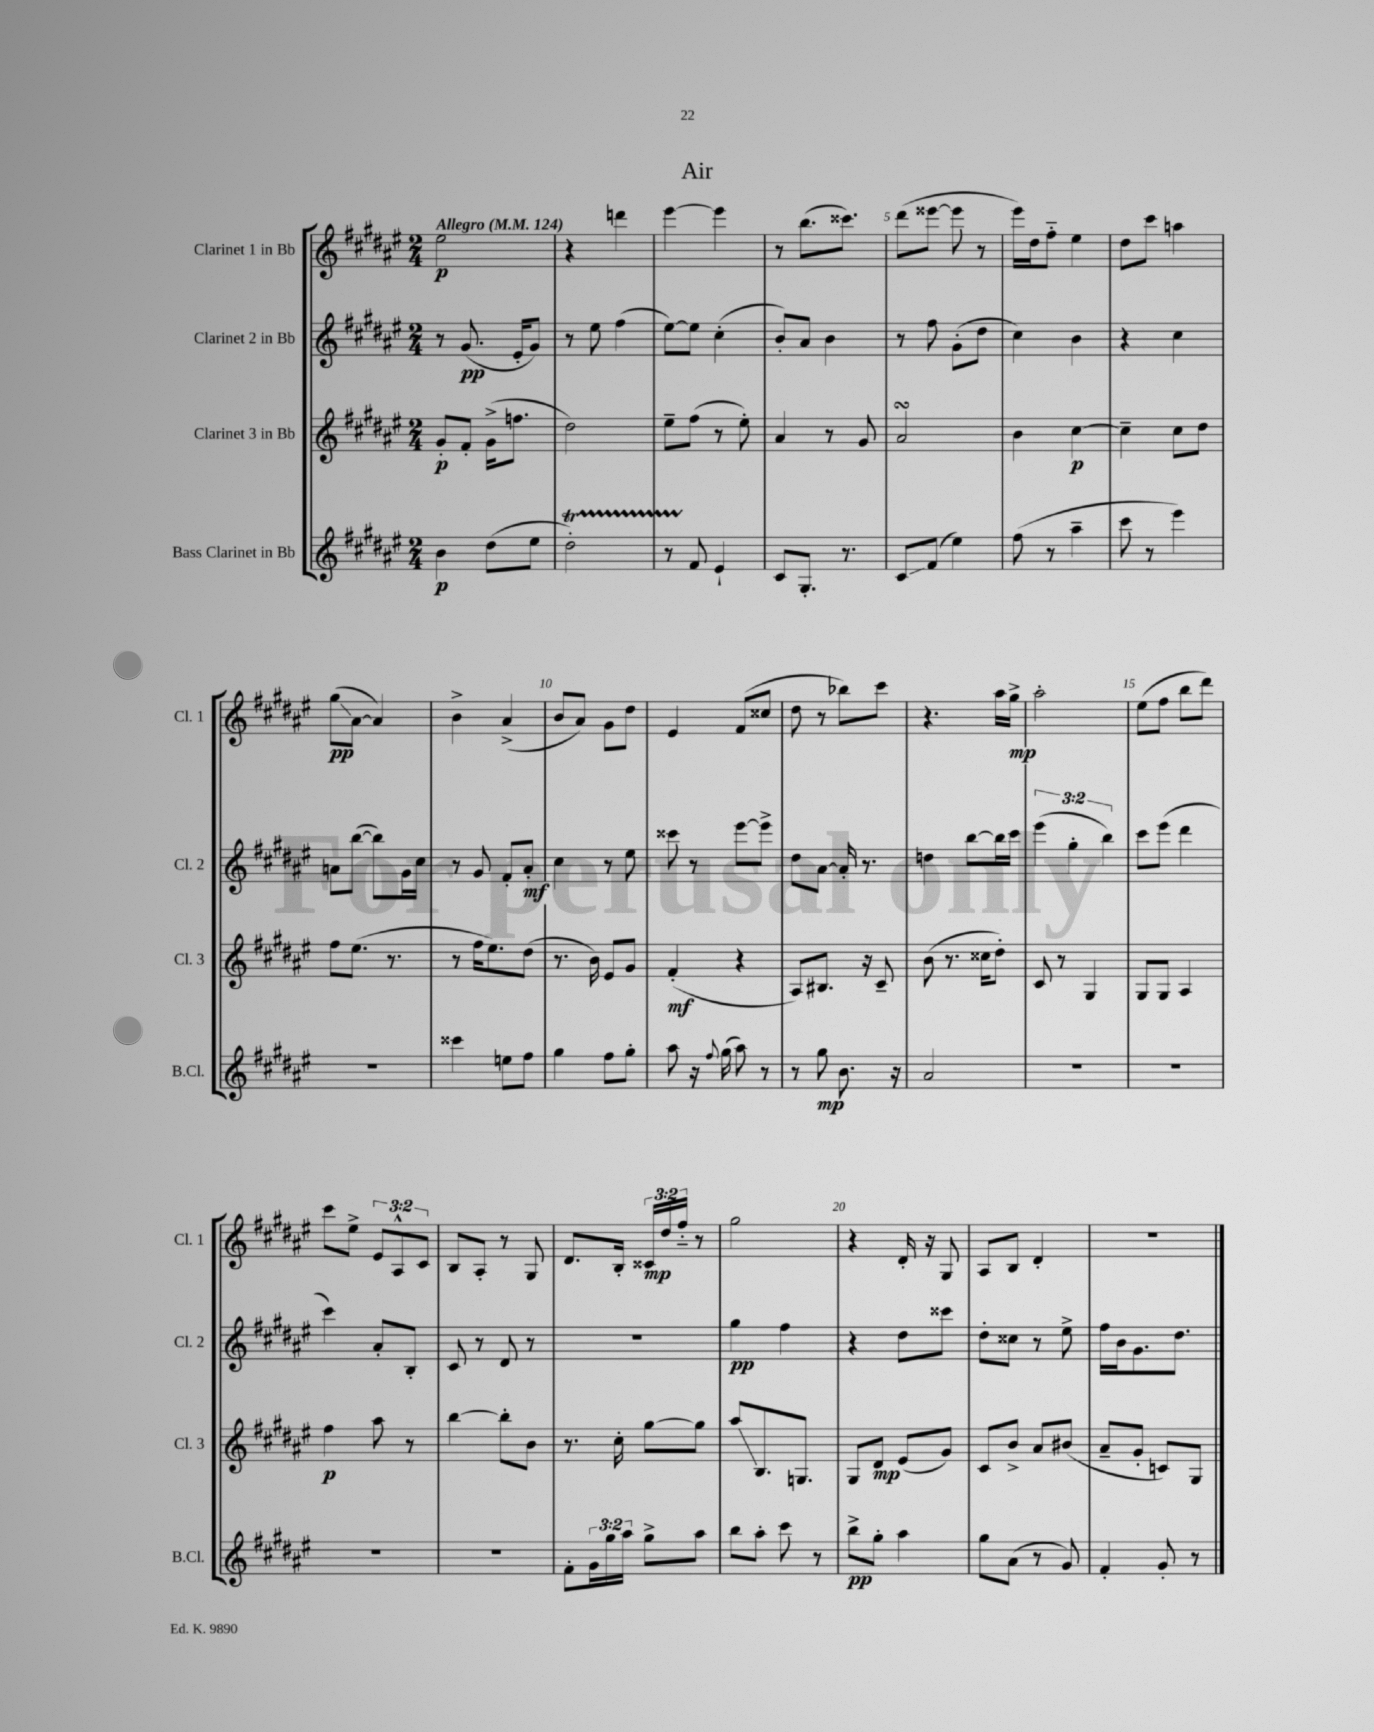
\header { title = "Air" }
<<
\new StaffGroup <<
\new Staff = "s0" \with { instrumentName = "Clarinet 1 in Bb" shortInstrumentName = "Cl. 1" } {
    \clef treble \key fis \major \numericTimeSignature \time 2/4 \override Staff.TupletNumber.text = #tuplet-number::calc-fraction-text \tempo "Allegro" 4 = 124
    eis''2\p |
    r4 d'''4 |
    eis'''4~ eis'''4 |
    r8 b''8.( cisis'''8.) |
    dis'''8( eisis'''8~ eisis'''8 r8 |
    eis'''16) dis''16 fis''8-_ eis''4 |
    dis''8 cis'''8 a''4 |
    gis''8\glissando\pp( ais'8~ ais'4) |
    b'4-> ais'4->( |
    b'8 ais'8) gis'8 dis''8 |
    eis'4 fis'8( cisis''8 |
    dis''8 r8 bes''8) cis'''8 |
    r4. ais''16 gis''16->\mp |
    ais''2-. |
    eis''8( fis''8 b''8 dis'''8) |
    cis'''8 eis''8-> \tuplet 3/2 { eis'8 ais8-^ cis'8 } |
    b8 ais8-. r8 gis8 |
    dis'8. b16-. \tuplet 3/2 { cisis'16\mp dis''16 fis''16-_ } r8 |
    gis''2 |
    r4 dis'16-. r16 gis8 |
    ais8 b8 dis'4-. |
    R2 \bar "|." |
}
\new Staff = "s1" \with { instrumentName = "Clarinet 2 in Bb" shortInstrumentName = "Cl. 2" } {
    \clef treble \key fis \major \numericTimeSignature \time 2/4 \override Staff.TupletNumber.text = #tuplet-number::calc-fraction-text
    r8 gis'8.\pp( eis'16-. gis'8) |
    r8 eis''8 fis''4( |
    eis''8~) eis''8 cis''4-.( |
    b'8-.) ais'8 b'4 |
    r8 fis''8 gis'8-.( dis''8 |
    cis''4) b'4 |
    r4 cis''4 |
    a'8 b''8~( b''8) gis'16 cis''16 |
    r8 gis'8 fis'8-. ais'8-.\mf |
    cis''4 r8 eis''8 |
    cisis'''8 r8 eis'''8~ eis'''8-> |
    dis''8 ais'8~ ais'16-. r8. |
    d''4 b''8~ b''16 cis'''16 |
    \tuplet 3/2 { eis'''4( gis''4-. b''4) } |
    cis'''8 eis'''8( dis'''4 |
    cis'''4) ais'8-. b8-. |
    cis'8 r8 dis'8 r8 |
    R2 |
    gis''4\pp fis''4 |
    r4 dis''8 cisis'''8 |
    dis''8-. cisis''8 r8 eis''8-> |
    fis''16 b'16 gis'8. dis''8. \bar "|." |
}
\new Staff = "s2" \with { instrumentName = "Clarinet 3 in Bb" shortInstrumentName = "Cl. 3" } {
    \clef treble \key fis \major \numericTimeSignature \time 2/4
    gis'8-.\p fis'8-. gis'16->( f''8. |
    dis''2) |
    eis''8-- fis''8( r8 eis''8-.) |
    ais'4 r8 gis'8 |
    ais'2\turn |
    b'4 cis''4~\p |
    cis''4-- cis''8 dis''8 |
    fis''8 eis''8.( r8. |
    r8 fis''16 eis''8.) dis''8( |
    r8. b'16) eis'8 gis'8 |
    fis'4-.\mf( r4 |
    ais8) bis8. r16 cis'8-- |
    b'8( r8. cisis''16 dis''8-.) |
    cis'8 r8 gis4 |
    gis8 gis8 ais4 |
    fis''4\p ais''8 r8 |
    b''4~ b''8-. b'8 |
    r8. cis''16-. gis''8~ gis''8 |
    ais''8\glissando b8. g8. |
    gis8 dis'8\mp eis'8( gis'8) |
    cis'8 b'8-> ais'8 bis'8( |
    ais'8-- gis'8-. c'8) gis8 \bar "|." |
}
\new Staff = "s3" \with { instrumentName = "Bass Clarinet in Bb" shortInstrumentName = "B.Cl." } {
    \clef treble \key fis \major \numericTimeSignature \time 2/4 \override Staff.TupletNumber.text = #tuplet-number::calc-fraction-text
    b'4\p dis''8( eis''8 |
    dis''2-.\startTrillSpan) |
    r8 fis'8\stopTrillSpan eis'4-! |
    cis'8 gis8.-. r8. |
    cis'8\glissando fis'8( eis''4) |
    fis''8( r8 ais''4-- |
    cis'''8 r8 eis'''4) |
    R2 |
    cisis'''4 e''8 fis''8 |
    gis''4 fis''8 gis''8-. |
    ais''8 r16 \appoggiatura { fis''8 } gis''16( ais''8) r8 |
    r8 gis''8\mp b'8. r16 |
    ais'2 |
    R2 |
    R2 |
    R2 |
    R2 |
    fis'8-. \tuplet 3/2 { gis'16 gis''16 ais''16 } gis''8-> ais''8 |
    b''8 ais''8-. cis'''8 r8 |
    b''8->\pp gis''8-. ais''4 |
    gis''8 ais'8( r8 gis'8) |
    fis'4-. gis'8-. r8 \bar "|." |
}
>>
>>
\layout { \context { \Score \override BarNumber.break-visibility = ##(#f #t #t) barNumberVisibility = #(every-nth-bar-number-visible 5) } }
